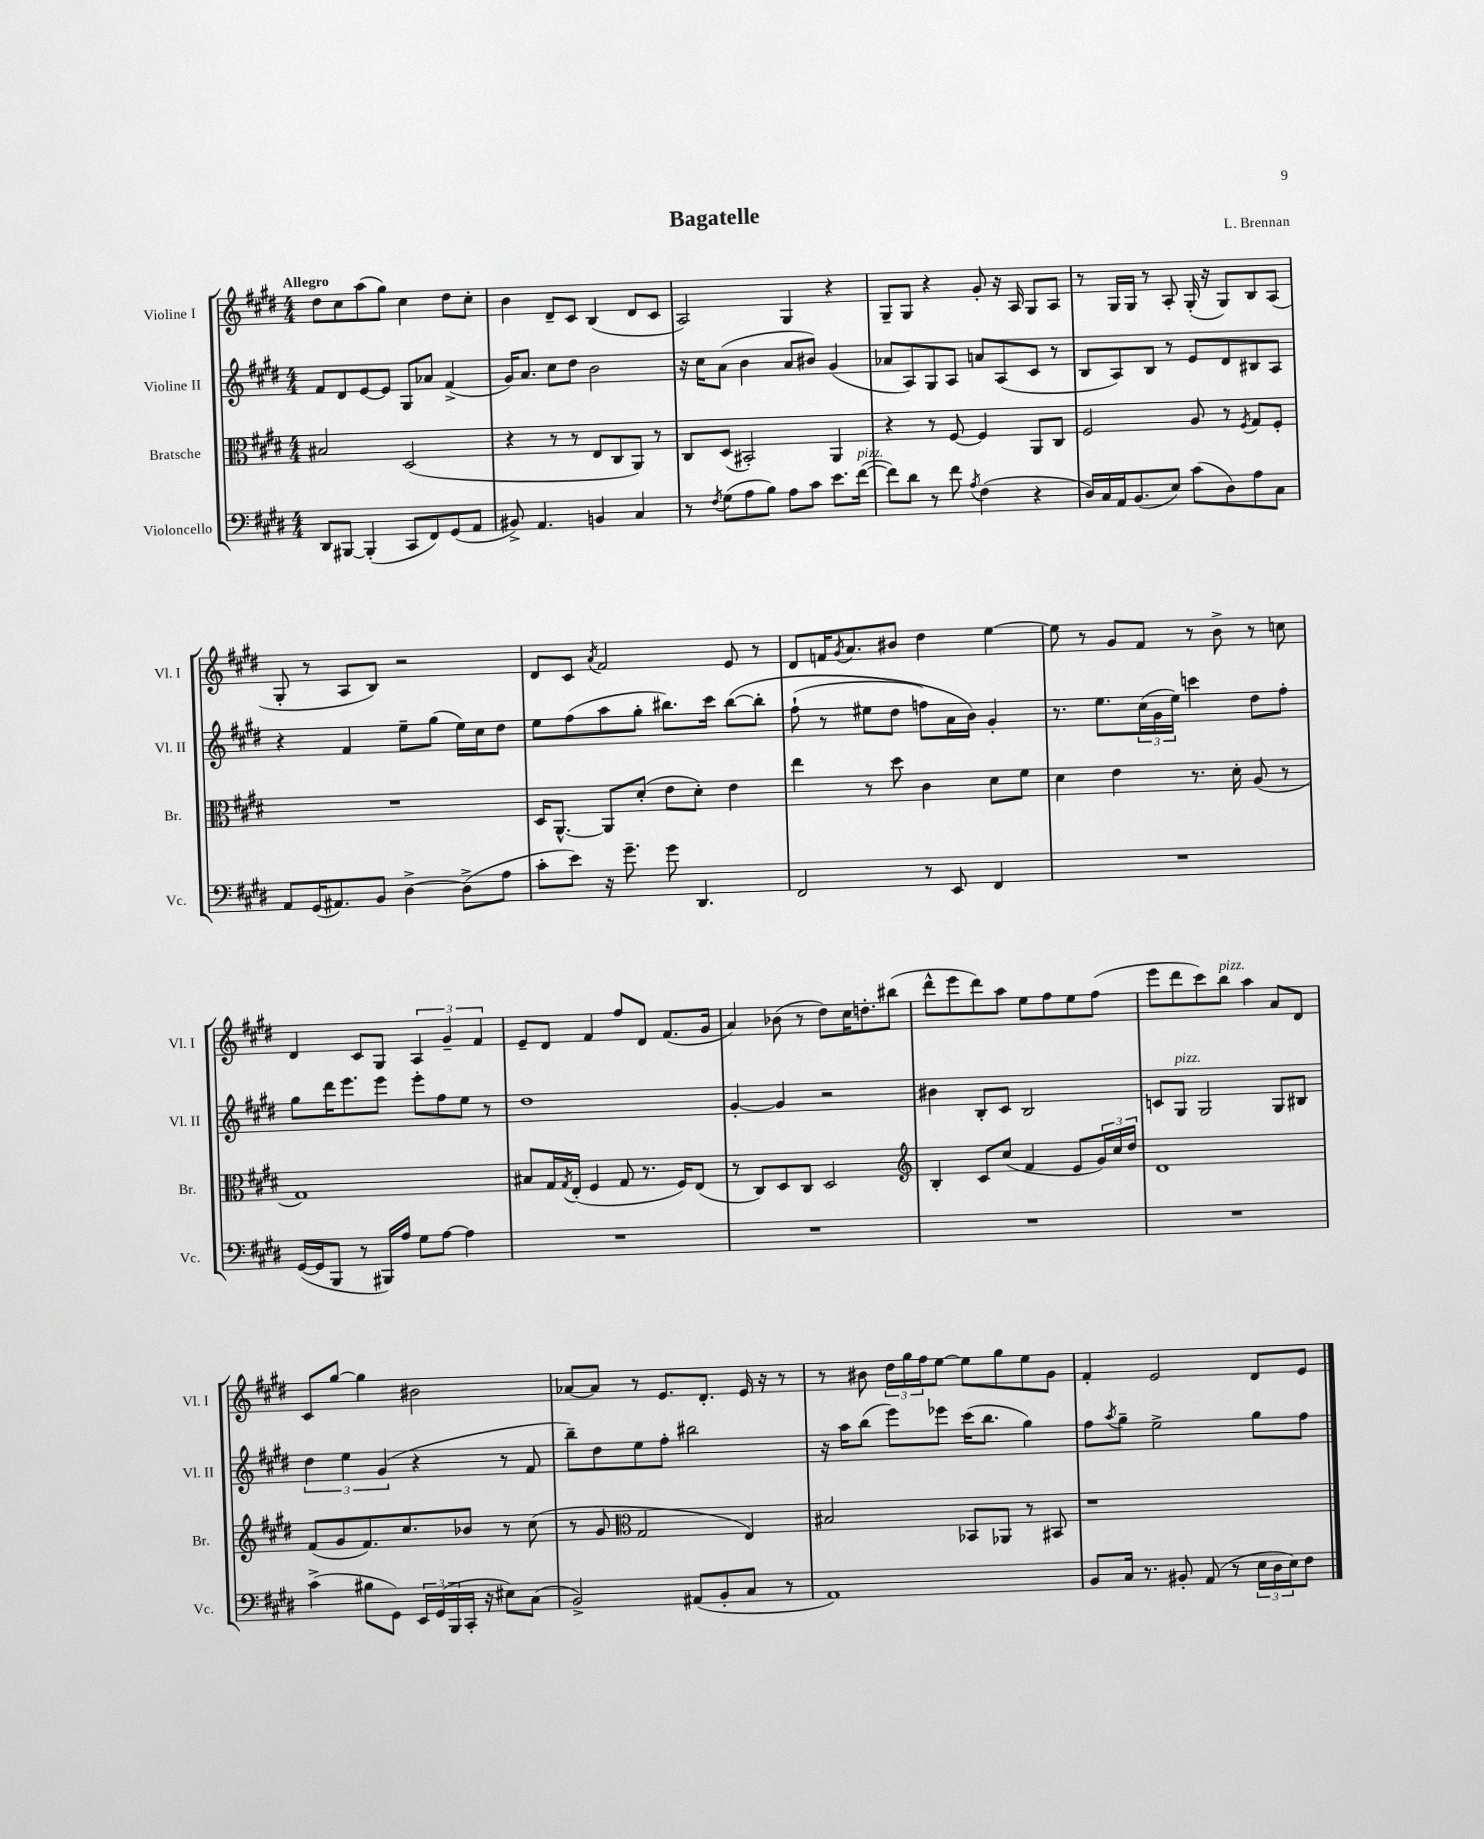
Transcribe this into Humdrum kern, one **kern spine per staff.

**kern	**kern	**kern	**kern
*part4	*part3	*part2	*part1
*staff4	*staff3	*staff2	*staff1
*I"Violoncello	*I"Bratsche	*I"Violine II	*I"Violine I
*I'Vc.	*I'Br.	*I'Vl. II	*I'Vl. I
*clefF4	*clefC3	*clefG2	*clefG2
*k[f#c#g#d#]	*k[f#c#g#d#]	*k[f#c#g#d#]	*k[f#c#g#d#]
*M4/4	*M4/4	*M4/4	*M4/4
=1	=1	=1	=1
!	!	!	!LO:TX:a:B:t=Allegro
8DD#/L	2B#X/	8f#/L	8dd#\L
[8BBB#X/J	.	8d#/	8cc#\
(4BBB#'/]	.	[8e/	(8aa\
.	.	8e/J]	8gg#\J)
8CC#/L	(2D#/	8G#/L	4cc#\
8FF#/)	.	8a-X/J	.
(8GG#/	.	(4f#^/	8dd#\L
8AA/J	.	.	8cc#'\J
=2	=2	=2	=2
8BB#X^/)	4r	16g#/KL)	4b\
.	.	8.a/J	.
4.AA/	.	.	.
.	8r	8cc#\L	8d#~/L
.	8r	8dd#\J	8c#/J
4BBn/	8E/L	2b\	(4B/
.	8C#/	.	.
4C#/	8AA/J)	.	8d#/L
.	8r	.	8c#/J
=3	=3	=3	=3
8r	8C#/L	16r	2A/)
.	.	16cc#\KL	.
8qF#/	.	.	.
(8G#\L	(8D#/J	(8a\J	.
8A\	2BB#X'/)	4b\	.
8B\J)	.	.	.
8A\L	.	8a/L	4G#/
8c#\J	.	8b#X/J)	.
8.e\L	4AA/	(4g#/	4r
!LO:TX:a:i:t=pizz.	!	!	!
([16f#\Jk	.	.	.
=4	=4	=4	=4
8f#\L])	4r	8a-X/L	8G#~/L
8d#\J	.	8A/)	8G#/J
8r	8r	8G#/	4r
8f#\	[8F#/	8A/J	.
8qA/	.	.	.
(4F#\	4F#/]	8an/L	8g#'/
.	.	(8A/	16r
.	.	.	16A/
4r	8AA/L	8c#/J	8G#/L
.	8C#/J	8r	8A/J
=5	=5	=5	=5
16D#/LL)	2F#/	8B/L	8r
16C#/	.	.	.
16AA/J	.	8A/)	16G#/LL
(8.BB/	.	.	16G#/JJ
.	.	8B/J	8r
8E/J)	.	8r	8A'/
(8c#\L	8A/	8e/L	(16G#'/
.	.	.	16r
8D#\)	8r	8d#/	8G#/L)
.	8qF#/	.	.
8A\	8G#/L	8B#X/	8B/
8C#\J	8F#'/J	8A/J	(8A/J
!!LO:LB:g=z
=6	=6	=6	=6
8AA/L	1r	4r	8G#'/
(16GG#/K	.	.	8r
8.AA#X/)	.	.	.
.	.	4f#/	8A/L
8BB/J	.	.	8B/J)
[4D#^\	.	8ee~\L	2r
.	.	(8gg#\J	.
(8D#^\L]	.	16ee\LL)	.
.	.	16cc#\J	.
8A\J	.	8dd#\J	.
=7	=7	=7	=7
8c#'\L	16D#/KL	8ee\L	8d#/L
.	[8.AA^^/J	.	.
8e\J)	.	(8ff#\	8c#/J
.	.	.	8qa/
16r	8AA/L]	8aa\	2f#/
8.g#~\	.	.	.
.	(8d#'/J	8gg#'\J	.
8g#\	8e\L	8.bb#X\L)	.
4.DD#/	8d#'\J)	.	.
.	.	16ccc#\Jk	.
.	4e\	([8bb#\L	8e/
.	.	8bb#'\J]	8r
=8	=8	=8	=8
2FF#/	4ee\	(8ff#`\	8d#/L
.	.	8r	16fn/K
.	.	.	8qg#/
.	.	.	8.a/
.	8r	8ee#X\L	.
.	8dd#\	8dd#\J	8b#X/J
8r	4c#\	8ffn\L)	4dd#\
8EE/	.	16a\L	.
.	.	16b\JJ)	.
4FF#/	8d#\L	4g#'/	[4ee\
.	8f#\J	.	.
=9	=9	=9	=9
1r	4d#\	8.r	8ee\]
.	.	.	8r
.	.	8.ee\L	.
.	4e\	.	8g#/L
.	.	(24cc#\L	8f#/J
.	.	24g#\	.
.	.	24ee\JJ)	.
.	8.r	4cccn\	8r
.	.	.	8b^\
.	16d#'\	.	.
.	(8A/	8dd#\L	8r
.	8r	8ff#'\J	8ccn\
!!LO:LB:g=z
=10	=10	=10	=10
([16GG#/LL	1G#)	8gg#\L	4d#/
16GG#/J]	.	.	.
8BBB/J	.	16ddd#\K	.
.	.	8.eee\	.
8r	.	.	8c#/L
16BBB#X/LL)	.	8eee\J	8G#/J
16A/JJ	.	.	.
8G#\L	.	8eee'\L	6A/
[8A\J	.	8ff#\	.
.	.	.	6g#~/
4A\]	.	8ee\J	.
.	.	.	6f#/
.	.	8r	.
=11	=11	=11	=11
1r	8B#X/L	1dd#	8e~/L
.	16G#/L	.	8d#/J
.	8qG#/	.	.
.	(16E'/JJ	.	.
.	4F#/	.	4f#/
.	8G#/	.	8ff#/L
.	8.r	.	8d#/J
.	.	.	(8.f#/L
.	16F#/KL)	.	.
.	(8E/J	.	.
.	.	.	16g#/Jk
=12	=12	=12	=12
1r	8r	[4g#'/	4a/)
.	8C#/L)	.	.
.	8D#/	4g#/]	(8b-X\
.	8C#/J	.	8r
.	2D#/	2r	8dd#\L)
.	.	.	16cc#\K
.	.	.	8.ddn'\
.	.	.	(8bb#X\J
=13	=13	=13	=13
*	*clefG2	*	*
1r	4B'/	4b#X\	8ddd#^^\L
.	.	.	8eee\
.	8c#/L	8B'/L	8ddd#\)
.	(8cc#/J	8c#/J	8aa\J
.	4f#/	2B/	8ee\L
.	.	.	8ff#\
.	8e/L	.	8ee\
.	24g#/L)	.	(8ff#\J
.	24cc#/	.	.
.	24dd#/JJ	.	.
=14	=14	=14	=14
1r	1d#	8cn/L	8eee\L
!	!	!LO:TX:a:i:t=pizz.	!
.	.	8G#/J	8ddd#\
.	.	2G#/	8ccc#\)
!	!	!	!LO:TX:a:i:t=pizz.
.	.	.	8bb\J
.	.	.	4aa\
.	.	8G#/L	8a/L
.	.	8B#X/J	8d#/J
!!LO:LB:g=z
=15	=15	=15	=15
(4c#^\	(8f#/L	6dd#\	8c#/L
.	8g#/	.	[8gg#/J
.	.	6ee\	.
8B#X\L	8.f#/)	.	4gg#\]
.	.	(6g#/	.
8GG#\J)	.	.	.
.	8.cc#/	.	.
24EE/LL	.	4r	2b#X\
(24GG#/	.	.	.
24BBB/	.	.	.
16CC#'/JJ	8b-X/J	.	.
16r	.	.	.
8E#X\L)	8r	8r	.
(8C#\J	(8cc#\	8f#/	.
=16	=16	=16	=16
2BB^/)	8r	8bb~\L)	[8a-X/L
.	8g#/	8dd#\	8a-/J]
*	*clefC3	*	*
.	2G#/	8ee\	8r
.	.	8ff#'\J	8.e/L
(8AA#X/L	.	2bb#X\	.
.	.	.	8.d#'/J
8BB'/	.	.	.
8C#/J	4E/)	.	16e/
.	.	.	16r
8r	.	.	8r
=17	=17	=17	=17
1AA)	2B#X/	16r	8r
.	.	16aa\KL	.
.	.	(8bb\J	8b#X\
.	.	8eee\L)	24dd#\LL
.	.	.	24gg#\
.	.	.	24ff#\J
.	.	8eee-X\J	[8ee\J
.	8BB-X/L	(16ccc#\KL	8ee\L]
.	.	8.bb\J	.
.	8AA-X/J	.	8gg#\
.	8r	4gg#\)	8ee\
.	8BB#X/	.	8g#\J
=18	=18	=18	=18
8BB/L	1r	8ff#\L	4f#'/
.	.	8qaa/	.
16C#/Jk	.	8gg#~\J	.
8.r	.	.	.
.	.	2ee^\	2e/
8BB#X'/	.	.	.
(8AA/	.	.	.
8r	.	.	.
24E\LL	.	8gg#\L	8d#/L
24D#\	.	.	.
24E\J)	.	.	.
8F#\J	.	8ff#\J	8e/J
==	==	==	==
*-	*-	*-	*-
